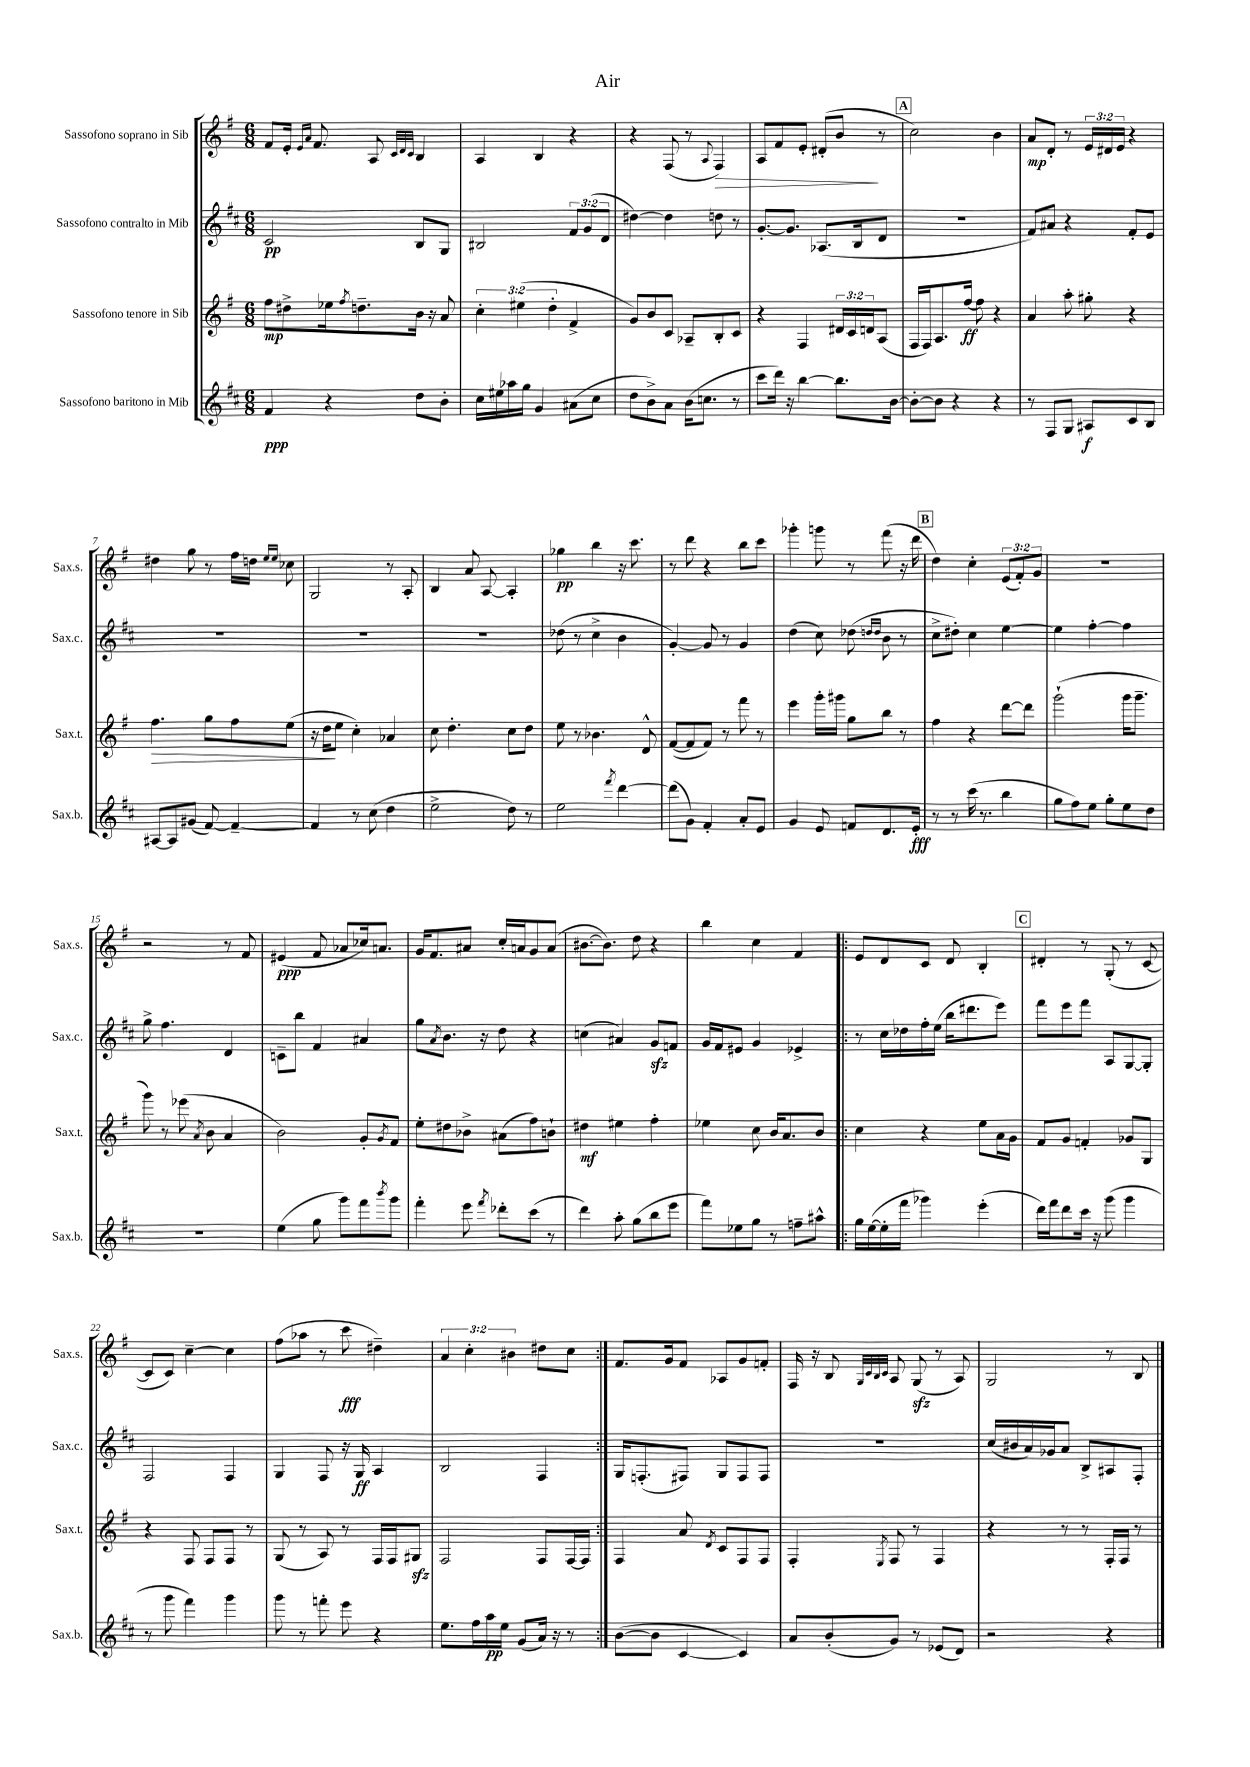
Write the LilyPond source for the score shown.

\header { title = "Air" }
<<
\new StaffGroup <<
\new Staff = "s0" \with { instrumentName = "Sassofono soprano in Sib" shortInstrumentName = "Sax.s." } {
    \clef treble \key g \major \numericTimeSignature \time 6/8 \override Staff.TupletNumber.text = #tuplet-number::calc-fraction-text
    fis'8 e'16-. \grace { e'16 a'16 } fis'8. a8 \grace { c'32 d'32 c'32 } b4 |
    a4 b4 r4 |
    r4 fis8( r8 \appoggiatura { a8 } fis4\>) |
    a8 fis'8 e'8-. dis'8-.( b'8\! r8 |
    \mark \markup { \box "A" } c''2) b'4 |
    a'8\mp d'8-. r8 \tuplet 3/2 { e'16 dis'16 e'16 } r4 |
    dis''4 g''8 r8 fis''16 d''16 \grace { e''16 e''16 } ces''8 |
    g2 r8 a8-. |
    b4 a'8 a8~ a4-. |
    ges''4\pp b''4 r16 c'''8. |
    r8 d'''8 r4 b''8 c'''8 |
    ges'''4-. g'''8 r8 fis'''8( r16 d'''16 |
    \mark \markup { \box "B" } d''4) c''4-. \tuplet 3/2 { e'8( fis'8-.) g'8 } |
    R2. |
    r2 r8 fis'8 |
    eis'4\ppp( fis'8 aes'8 ces''16) a'8. |
    g'16 fis'8. ais'8 c''16-. a'16 g'8 a'8( |
    bis'8.~ bis'8.) d''8 r4 |
    b''4 c''4 fis'4 |
    \repeat volta 2 { e'8 d'8 c'8 d'8 b4-. |
    \mark \markup { \box "C" } dis'4-. r8 g8-.( r8 c'8~ |
    c'8 c'8) c''4~-- c''4 |
    fis''8( aes''8 r8 c'''8\fff dis''4--) |
    \tuplet 3/2 { a'4 c''4-. bis'4 } dis''8 c''8 | }
    fis'8. g'16 fis'8 aes8 g'8 f'8-. |
    fis16 r16 b8 \grace { g32 c'32 b32 c'32 } a8 g8\sfz( r8 a8) |
    g2 r8 b8 \bar "|." |
}
\new Staff = "s1" \with { instrumentName = "Sassofono contralto in Mib" shortInstrumentName = "Sax.c." } {
    \clef treble \key d \major \numericTimeSignature \time 6/8 \override Staff.TupletNumber.text = #tuplet-number::calc-fraction-text
    cis'2\pp b8 g8 |
    bis2 \tuplet 3/2 { fis'8 g'8( d'8 } |
    dis''4~) dis''4 d''8 r8 |
    g'8.~-. g'8. aes8.( b16 d'8 |
    \mark \markup { \box "A" } R2. |
    fis'8) ais'8 r4 fis'8-. e'8 |
    R2. |
    R2. |
    R2. |
    des''8( r8 cis''4-> b'4 |
    g'4~-.) g'8 r8 g'4 |
    d''4( cis''8) des''8( \grace { d''16 d''16 } b'8 r8 |
    \mark \markup { \box "B" } cis''8-> dis''8-.) cis''4 e''4~ |
    e''4 fis''4~-. fis''4 |
    g''8-> fis''4. d'4 |
    c'8-- b''8 fis'4 ais'4 |
    g''8 \acciaccatura { a'8 } b'8. r16 d''8 r4 |
    c''4( ais'4) g'8\sfz f'8 |
    g'16 fis'16 eis'8 g'4 ees'4-> |
    \repeat volta 2 { r8 cis''16 des''16 fis''16-. e''16( b''16 dis'''8. e'''8) |
    \mark \markup { \box "C" } fis'''8 e'''8 fis'''8 a8 g8~ g8-. |
    fis2 fis4 |
    g4 fis8 r16 g16\ff a4 |
    b2 fis4 | }
    g16 f8.-.( fis8) g8 fis8 fis8 |
    R2. |
    cis''16( bis'16 a'16) ges'16 a'8 b8-> ais8 fis8-. \bar "|." |
}
\new Staff = "s2" \with { instrumentName = "Sassofono tenore in Sib" shortInstrumentName = "Sax.t." } {
    \clef treble \key g \major \numericTimeSignature \time 6/8 \override Staff.TupletNumber.text = #tuplet-number::calc-fraction-text
    fis''8\mp dis''8-> ees''16 \acciaccatura { fis''8 } d''8.-- b'16 r16 a'8 |
    \tuplet 3/2 { c''4-. eis''4( d''4-. } fis'4-> |
    g'8) b'8 c'8 aes8-- b8-. c'8 |
    r4 fis4 \tuplet 3/2 { dis'16 c'16 d'16 } a8( |
    \mark \markup { \box "A" } fis16 fis16) a8. fis''16~\ff fis''8 r4 |
    a'4 a''8-. gis''8-. r4 |
    fis''4.\> g''8 fis''8 e''8( |
    r16 d''16\! e''8 c''4-.) aes'4 |
    c''8 d''4.-. c''8 d''8 |
    e''8 r8 bes'4. d'8-^ |
    fis'8~( fis'8 fis'8) r8 fis'''8 r8 |
    e'''4 g'''16-. gis'''16 g''8 b''8 r8 |
    \mark \markup { \box "B" } fis''4 r4 d'''8~ d'''8 |
    g'''2-!( g'''16 g'''8.-- |
    g'''8) r8 ees'''8( \acciaccatura { a'8 } b'8 a'4 |
    b'2) g'8-. \acciaccatura { g'8 } fis'8 |
    e''8-. dis''8 bes'8-> ais'8( fis''8) b'8-! |
    dis''4\mf eis''4 fis''4-. |
    ees''4 c''8 b'16 a'8. b'8 |
    \repeat volta 2 { c''4 r4 e''8 a'16 g'16 |
    \mark \markup { \box "C" } fis'8 g'8 f'4-. ges'8 g8 |
    r4 fis8 fis8 fis8 r8 |
    g8( r8 a8) r8 fis16 fis16 gis8\sfz |
    fis2 fis8 fis16~ fis16 | }
    fis4 a'8 \acciaccatura { d'8 } c'8 fis8 fis8 |
    fis4-. \acciaccatura { e8 } fis8 r8 fis4 |
    r4 r8 r8 fis16-. fis16 r8 \bar "|." |
}
\new Staff = "s3" \with { instrumentName = "Sassofono baritono in Mib" shortInstrumentName = "Sax.b." } {
    \clef treble \key d \major \numericTimeSignature \time 6/8
    fis'4\ppp r4 d''8 b'8-. |
    cis''16 eis''16 aes''16 g''16 g'4 ais'8( cis''8 |
    d''8 b'8->) a'8 b'16( c''8. r8 |
    cis'''8 d'''16) r16 b''4~ b''8. b'16~ |
    \mark \markup { \box "A" } b'8~-. b'8 r4 r4 |
    r8 fis8 g8 ais8\f cis'8 b8 |
    ais8~ ais8 gis'8( fis'8~) fis'4~-- |
    fis'4 r8 cis''8( d''4 |
    e''2-> d''8) r8 |
    e''2 \acciaccatura { fis'''8 } d'''4~ |
    d'''8( g'8) fis'4-. a'8-. e'8 |
    g'4 e'8 f'8 d'8. e'16-.\fff |
    \mark \markup { \box "B" } r8 r8 cis'''16( r8. b''4 |
    g''8 fis''8) e''8 g''8-. e''8 d''8 |
    R2. |
    e''4( g''8 g'''8) fis'''8 \acciaccatura { b'''8 } g'''8 |
    fis'''4-. e'''8 \acciaccatura { fis'''8 } des'''8-. cis'''8( r8 |
    d'''4) a''8-. g''8( b''8 e'''8 |
    fis'''8) ees''8 g''8 r8 f''8-- ais''8-^ |
    \repeat volta 2 { g''16 e''16~( e''16-. fis'''16 ges'''4) e'''4-.( |
    \mark \markup { \box "C" } d'''16) fis'''16 d'''8 cis'''16 r16 g'''8( g'''4 |
    r8 g'''8 fis'''4) g'''4 |
    g'''8 r8 f'''8-. e'''8 r4 |
    e''8. fis''16 a''16\pp e''16 g'8( a'16) r16 r8 | }
    b'8~( b'8 cis'4~ cis'4) |
    a'8 b'8-.( g'8) r8 ees'8( d'8) |
    r2 r4 \bar "|." |
}
>>
>>
